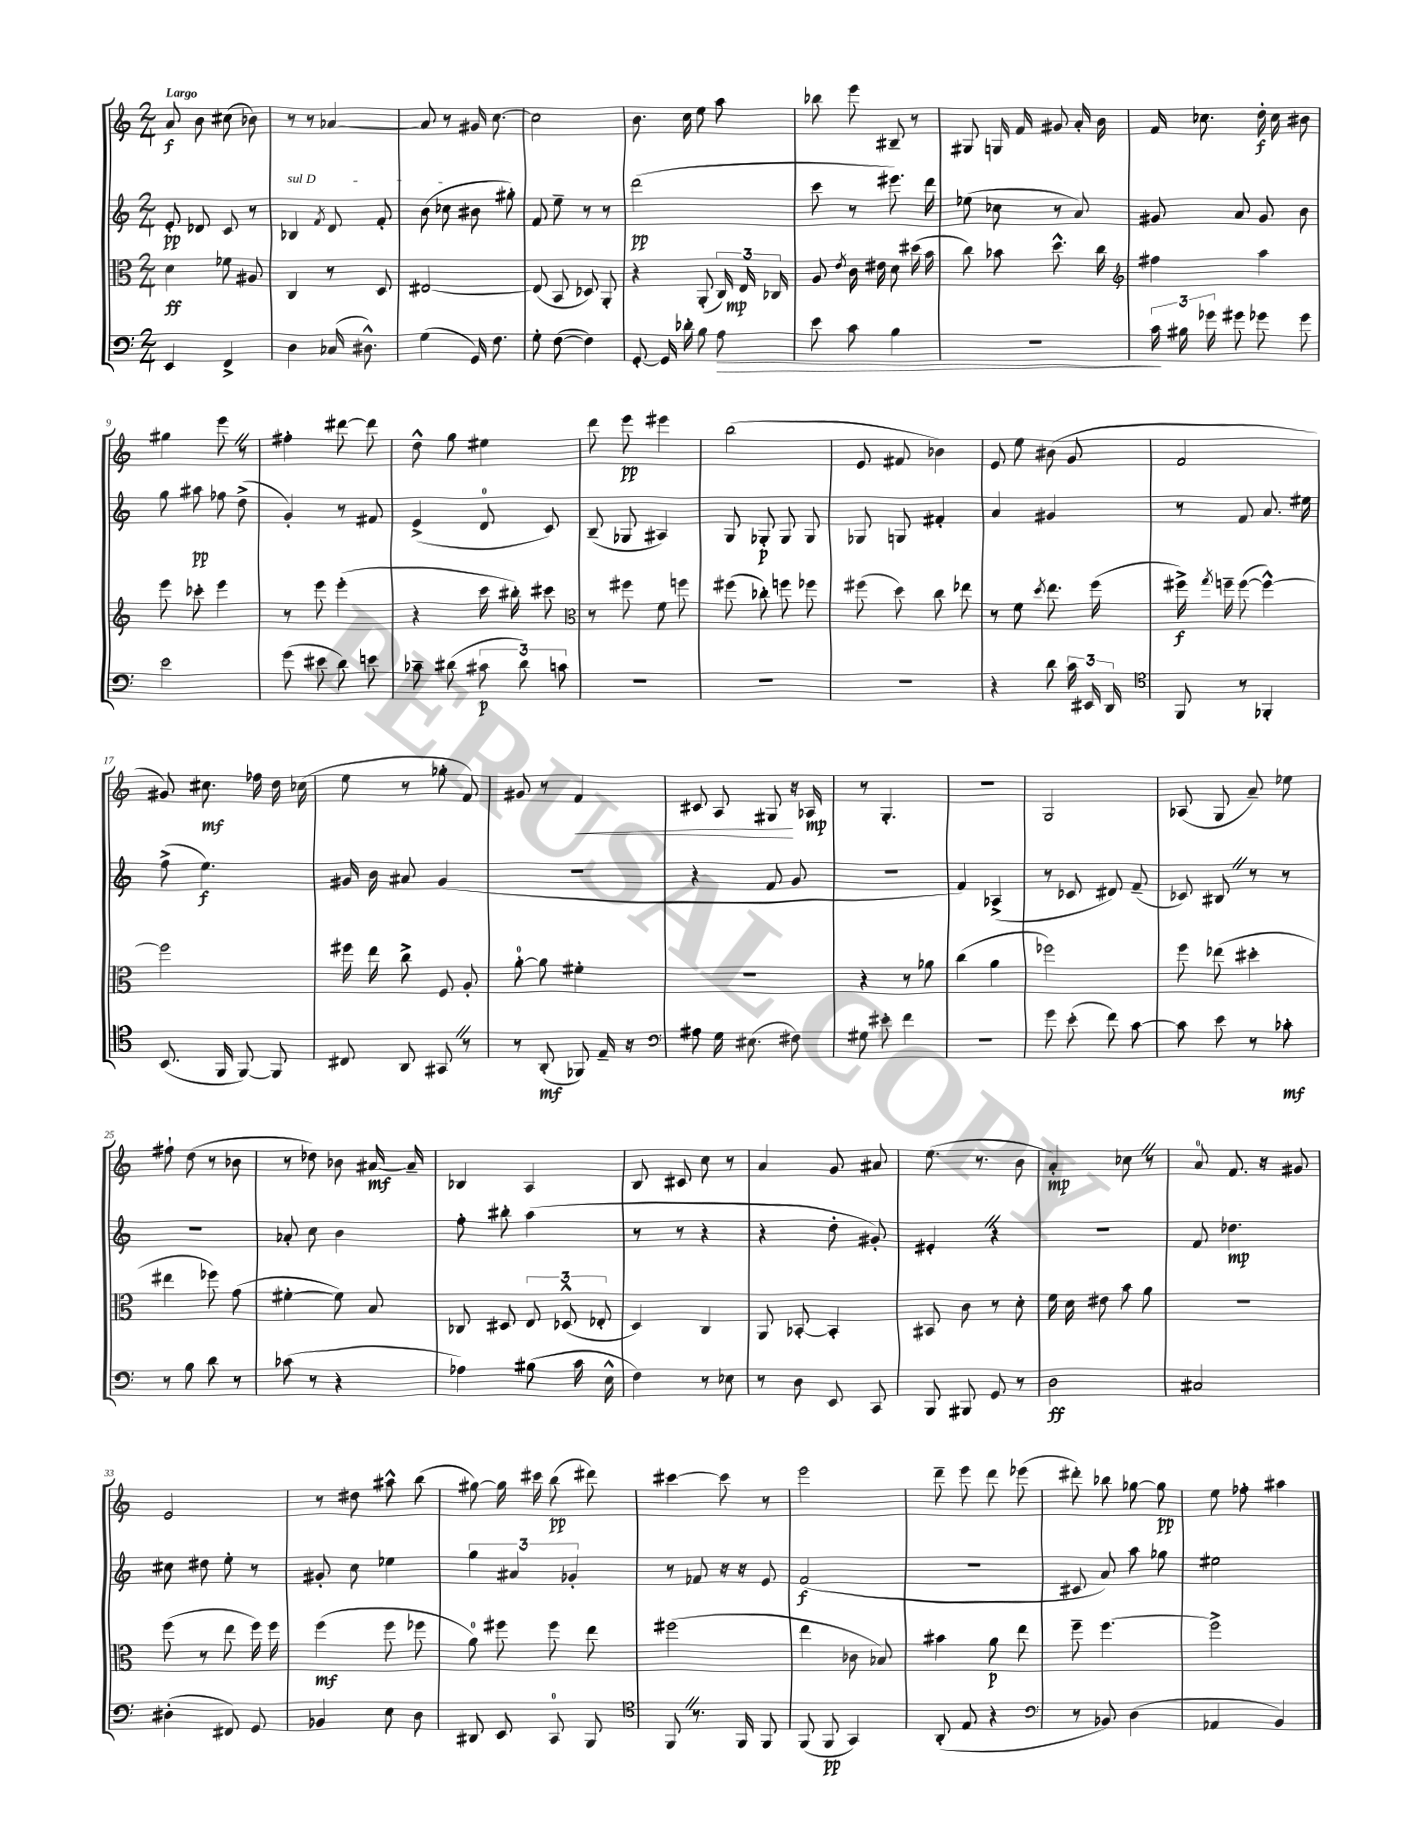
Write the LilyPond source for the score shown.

<<
\new StaffGroup <<
\new Staff = "s0" {
    \clef treble \key c \major \numericTimeSignature \time 2/4 \tempo "Largo"
    \autoBeamOff a'8\f b'8 cis''8( bes'8) |
    r8 r8 aes'4~ |
    aes'8 r8 gis'16 c''8.~ |
    c''2 |
    b'8. c''16 e''8 a''8 |
    bes''8 e'''8 bis8-- r8 |
    gis8 g16 f'16 gis'8 a'16-. b'16 |
    f'16 ces''8. d''16-.\f ces''16 bis'8 |
    gis''4 e'''8 \once \override BreathingSign.text = \markup { \musicglyph "scripts.caesura.straight" } \breathe r8 |
    fis''4-. dis'''8~ dis'''8 |
    d''8-^ g''8 eis''4 |
    d'''8 e'''8\pp eis'''4 |
    b''2( |
    e'8 fis'8 bes'4) |
    e'8 e''8 bis'8( g'8 |
    f'2 |
    gis'8) cis''8.\mf fes''16 d''16 ces''16( |
    e''8 r8 ges''8-. f'8) |
    gis'8 r8 f'4\< |
    cis'8 a8 gis8\! r16 aes16\mp |
    r8 g4.-. |
    r2 |
    g2 |
    aes8( g8 a'8--) ees''8 |
    fis''8-! d''8( r8 bes'8 |
    r8 des''8) bes'8 ais'16~\mf ais'16-- |
    bes4 a4 |
    b8 cis'8 c''8 r8 |
    a'4 g'8 ais'8 |
    e''8.( r8. b'8 |
    a'4-.\mp) ces''8 \once \override BreathingSign.text = \markup { \musicglyph "scripts.caesura.straight" } \breathe r8 |
    a'8-0 f'8. r16 gis'8 |
    e'2 |
    r8 dis''8 ais''8-^ b''8( |
    gis''8~) gis''16 cis'''16 b''8\pp( dis'''8) |
    cis'''4~ cis'''8 r8 |
    e'''2 |
    d'''8-- e'''8 d'''8 ees'''8( |
    dis'''8-.) bes''8 ges''8~ ges''8\pp |
    e''8 fes''8-. ais''4 \bar "|." |
}
\new Staff = "s1" {
    \clef treble \key c \major \numericTimeSignature \time 2/4
    \autoBeamOff e'8-.\pp des'8 c'8 r8 |
    \once \override TextSpanner.bound-details.left.text = \markup { \italic "sul D" } bes4\startTextSpan \acciaccatura { f'8 } d'8 f'8-. |
    b'8( ces''8 bis'8 gis''8-.\stopTextSpan) |
    f'8 e''8-- r8 r8 |
    d'''2\pp( |
    c'''8 r8 eis'''8.) d'''16 |
    ees''8( ces''8 r8 a'8) |
    gis'8 a'8 gis'8 b'8 |
    g''8 ais''8\pp fes''8 d''8->( |
    g'4-.) r8 fis'8 |
    e'4->( d'8-0 c'8) |
    b8--( ges8 ais4) |
    g8 ges8-.\p ges8 ges8 |
    ges8 g8 fis'4-. |
    a'4 gis'4 |
    r8 f'8 a'8. eis''16 |
    f''8->( e''4.\f) |
    gis'16 b'16 ais'8 gis'4( |
    R2 |
    r4 f'8 g'8 |
    r2 |
    f'4) aes4->( |
    r8 ces'8 dis'8) f'8--( |
    ces'8) bis8 \once \override BreathingSign.text = \markup { \musicglyph "scripts.caesura.straight" } \breathe r8 r8 |
    r2 |
    aes'8-. c''8 b'4 |
    f''8-. bis''8-. a''4( |
    r8 r8 r4 |
    r4 d''8-. gis'8-.) |
    eis'4-. \once \override BreathingSign.text = \markup { \musicglyph "scripts.caesura.straight" } \breathe r4 |
    R2 |
    f'8 des''4.\mp |
    cis''8 dis''8 e''8-. r8 |
    gis'8-. c''8 ees''4 |
    \tuplet 3/2 { g''4 ais'4 ges'4-. } |
    r8 fes'8 r16 r16 e'8 |
    f'2\f( |
    R2 |
    cis'8 a'8) a''8 ges''8 |
    eis''2 \bar "|." |
}
\new Staff = "s2" {
    \clef alto \key c \major \numericTimeSignature \time 2/4
    \autoBeamOff d'4\ff fes'8 ais8 |
    c4 r8 d8 |
    eis2~ |
    eis8( b,8 des8) a,8-. |
    r4 a,8-.( \tuplet 3/2 { c16) e16\mp ces16 } |
    a8 \acciaccatura { e'8 } c'16 eis'16 d'8 dis''16( b'16 |
    c''8) bes'8 d''8.-^ c''16 |
    \clef treble fis''4 a''4 |
    e'''8 ces'''8-. e'''4 |
    r8 e'''8 e'''4-.( |
    r4 c'''16 bis''16-.) cis'''8 |
    \clef alto r8 fis''8 f'8 f''8 |
    fis''8( ces''8-.) f''8 fes''8 |
    fis''8( d''8) c''8 ees''8 |
    r8 f'8 \acciaccatura { d''8 } e''8. f''16( |
    fis''16->\f) \acciaccatura { g''8 } f''16-- f''8~( f''4~-^) |
    f''2 |
    fis''16 e''16 c''8-> f8 a8-. |
    a'8-0~-. a'8 fis'4-. |
    r2 |
    r4 r8 aes'8 |
    c''4( a'4 |
    fes''2) |
    f''8 ees''8( dis''4-. |
    eis''4 fes''8) g'8( |
    fis'4~-. fis'8) b8 |
    ces8 dis8 \tuplet 3/2 { e8 des8-^( ees8-. } |
    d4) c4 |
    a,8 bes,8~-. bes,4-. |
    bis,8 c'8 r8 d'8-. |
    f'16 d'16 eis'8 b'8 a'8 |
    R2 |
    f''8( r8 e''8 f''16) f''16 |
    f''4\mf( f''8 fes''8 |
    a'8-0) fis''8 fis''8 e''8 |
    fis''2( |
    e''4 ces'8 bes8) |
    bis'4 a'8\p e''8 |
    f''8-- f''4.~ |
    f''2-> \bar "|." |
}
\new Staff = "s3" {
    \clef bass \key c \major \numericTimeSignature \time 2/4
    \autoBeamOff e,4 f,4-> |
    d4 ces16( dis8.-^) |
    g4( g,16) f8. |
    g8-. f8~( f4) |
    g,8~-. g,16 des'16-. b8 a8\> |
    e'8 c'8 b4 |
    R2 |
    \tuplet 3/2 { c'16\! bis16 ges'16 } gis'8 ges'8 ges'8 |
    e'2 |
    g'8( eis'8 d'8) e'8 |
    ces'8-- dis'8( \tuplet 3/2 { cis'8\p dis'8) c'8 } |
    R2 |
    R2 |
    R2 |
    r4 d'8 \tuplet 3/2 { c'16 eis,16 d,16 } |
    \clef tenor f,8 r8 fes,4-. |
    b,8.( f,16 f,8~) f,8 |
    cis8 a,8 gis,8 \once \override BreathingSign.text = \markup { \musicglyph "scripts.caesura.straight" } \breathe r8 |
    r8 a,8-.\mf( fes,8) e16-- r16 |
    \clef bass ais8 g16 eis8.( fis8) |
    gis8 eis'8-. f'4 |
    R2 |
    g'8 e'8-.( f'8) c'8~ |
    c'8 e'8 r8 ces'8-.\mf |
    r8 b8 d'8 r8 |
    ces'8( r8 r4 |
    aes4) bis8( c'16 e16-^ |
    f4) r8 ees8 |
    r8 d8 e,8 c,8 |
    b,,8 bis,,8 g,8 r8 |
    d2\ff |
    cis2 |
    dis4-.( fis,8) g,8 |
    bes,4 e8 d8 |
    dis,8 e,8 c,8-0 b,,8 |
    \clef tenor f,8 \once \override BreathingSign.text = \markup { \musicglyph "scripts.caesura.straight" } \breathe r8. f,16 f,8 |
    f,8( f,8\pp g,4) |
    a,8-.( e8 r4 |
    \clef bass r8 bes,8) d4( |
    aes,4 b,4) \bar "|." |
}
>>
>>
